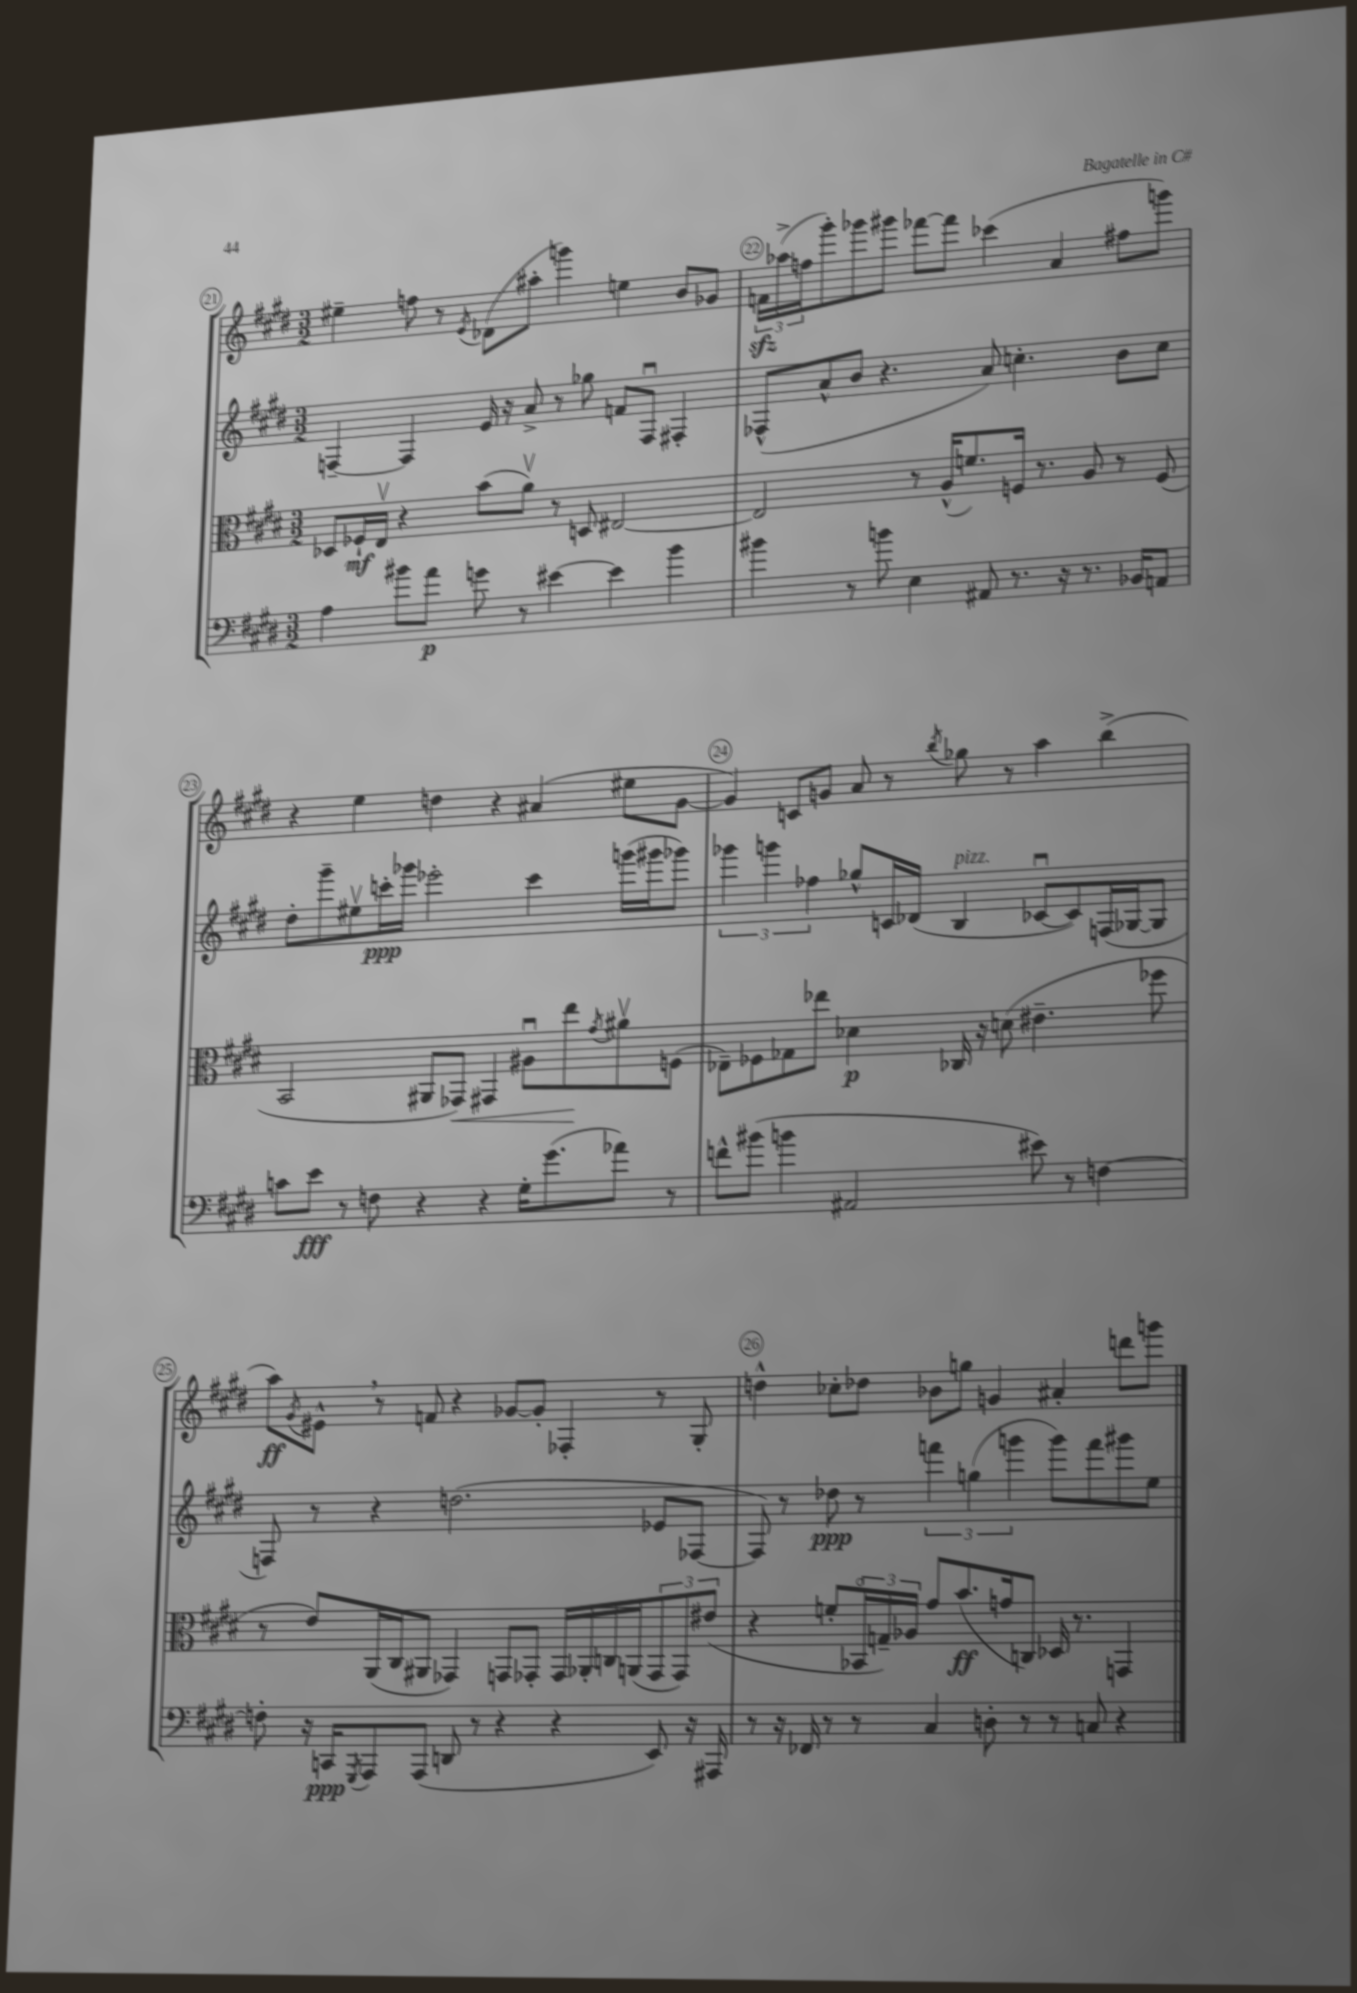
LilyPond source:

<<
\new StaffGroup <<
\new Staff = "s0" {
    \clef treble \key e \major \numericTimeSignature \time 3/2
    eis''4-- f''8 r8 \acciaccatura { e'8 } des'8( ais''8-. g'''4) e''4 b'8 ges'8 |
    \tuplet 3/2 { f'16\sfz aes''16->( f''16 } gis'''8-.) ges'''8 gis'''8 fes'''8~ fes'''8 ces'''4( a'4 fis''8 g'''8) |
    r4 e''4 d''4 r4 ais'4( eis''8 gis'8~ |
    gis'4) c'8 g'8 a'8 r8 \acciaccatura { b''8 } ges''8 r8 a''4 b''4->( |
    a''8\ff) \acciaccatura { gis'8 } eis'8-^ \breathe r8 f'8 r4 ges'8~ ges'8-. fes4-. r8 gis8-. |
    d''4-^ ces''8-. des''8 bes'8 g''8 g'4 ais'4-. d'''8 g'''8 \bar "|." |
}
\new Staff = "s1" {
    \clef treble \key e \major \numericTimeSignature \time 3/2
    f4~-- f4 e'16 r16 a'8-> r8 ges''8 f'8 f8\downbow fis4-. |
    fes8-^( a'8-^ b'8 r4. a'8) c''4.-. b'8 c''8 |
    dis''8-. gis'''8-- eis''8\upbow c'''16-.\ppp ges'''16 ees'''2-. c'''4 g'''16( gis'''16 ges'''8) |
    \tuplet 3/2 { ges'''4 g'''4 fes''4 } ges''8-^ c'16 des'16( b4^\markup { \italic "pizz." } ces'8~\downbow ces'8) f16( ges16~ ges8 |
    f8) r8 r4 d''2.( ees'8 fes8~ |
    fes8) r8 des''8\ppp r8 \tuplet 3/2 { f'''4 g''4( g'''4 } g'''8) f'''8 gis'''8 e''8 \bar "|." |
}
\new Staff = "s2" {
    \clef alto \key e \major \numericTimeSignature \time 3/2
    des8 fes16-!\mf e16\upbow r4 b'8( a'8\upbow) r8 d8 eis2~ |
    eis2 r8 a16-^( f'8.) f16 r8. a8 r8 f8( |
    b,2 ais,8 ges,8\<) gis,4 ais8\downbow e''8\! \acciaccatura { gis'8 } ais'8\upbow f8( |
    ees8--) fes8 ges8 ees''8 des'4\p ces16 r16 d'8( eis'4.-- fes''8 |
    r8 e'8) a,16( cis16 ais,8 ges,4) g,8 ges,8-. ges,16 aes,16-. c16 a,16( \tuplet 3/2 { ges,8 ges,8) eis'8( } |
    r4 f'8-. \tuplet 3/2 { bes,16\flageolet g16--) aes16 } gis'8 b'8.\ff( g'16 c8) des16 r8. g,4 \bar "|." |
}
\new Staff = "s3" {
    \clef bass \key e \major \numericTimeSignature \time 3/2
    a4 bis'8 a'8\p g'8 r8 eis'4~ eis'4 bis'4 |
    bis'4 r8 b'8 e4 ais,8 r8. r16 r8. bes,16 a,8 |
    c'8 e'8\fff r8 f8 r4 r4 gis16-. gis'8.( aes'8) r8 |
    f'8-^ bis'8( b'4 ais,2 eis'8) r8 f4~ |
    f8-. r16 c,16\ppp \acciaccatura { gis,,8 } a,,8 a,,8( d,8 r8 r4 r4 e,8) r16 ais,,16 |
    r8 r16 fes,16 r8 r8 cis4 d8-. r8 r8 c8 r4 \bar "|." |
}
>>
>>
\layout { \context { \Score currentBarNumber = #21 \override BarNumber.break-visibility = ##(#f #t #t) barNumberVisibility = #all-bar-numbers-visible \override BarNumber.stencil = #(make-stencil-circler 0.1 0.3 ly:text-interface::print) } }
